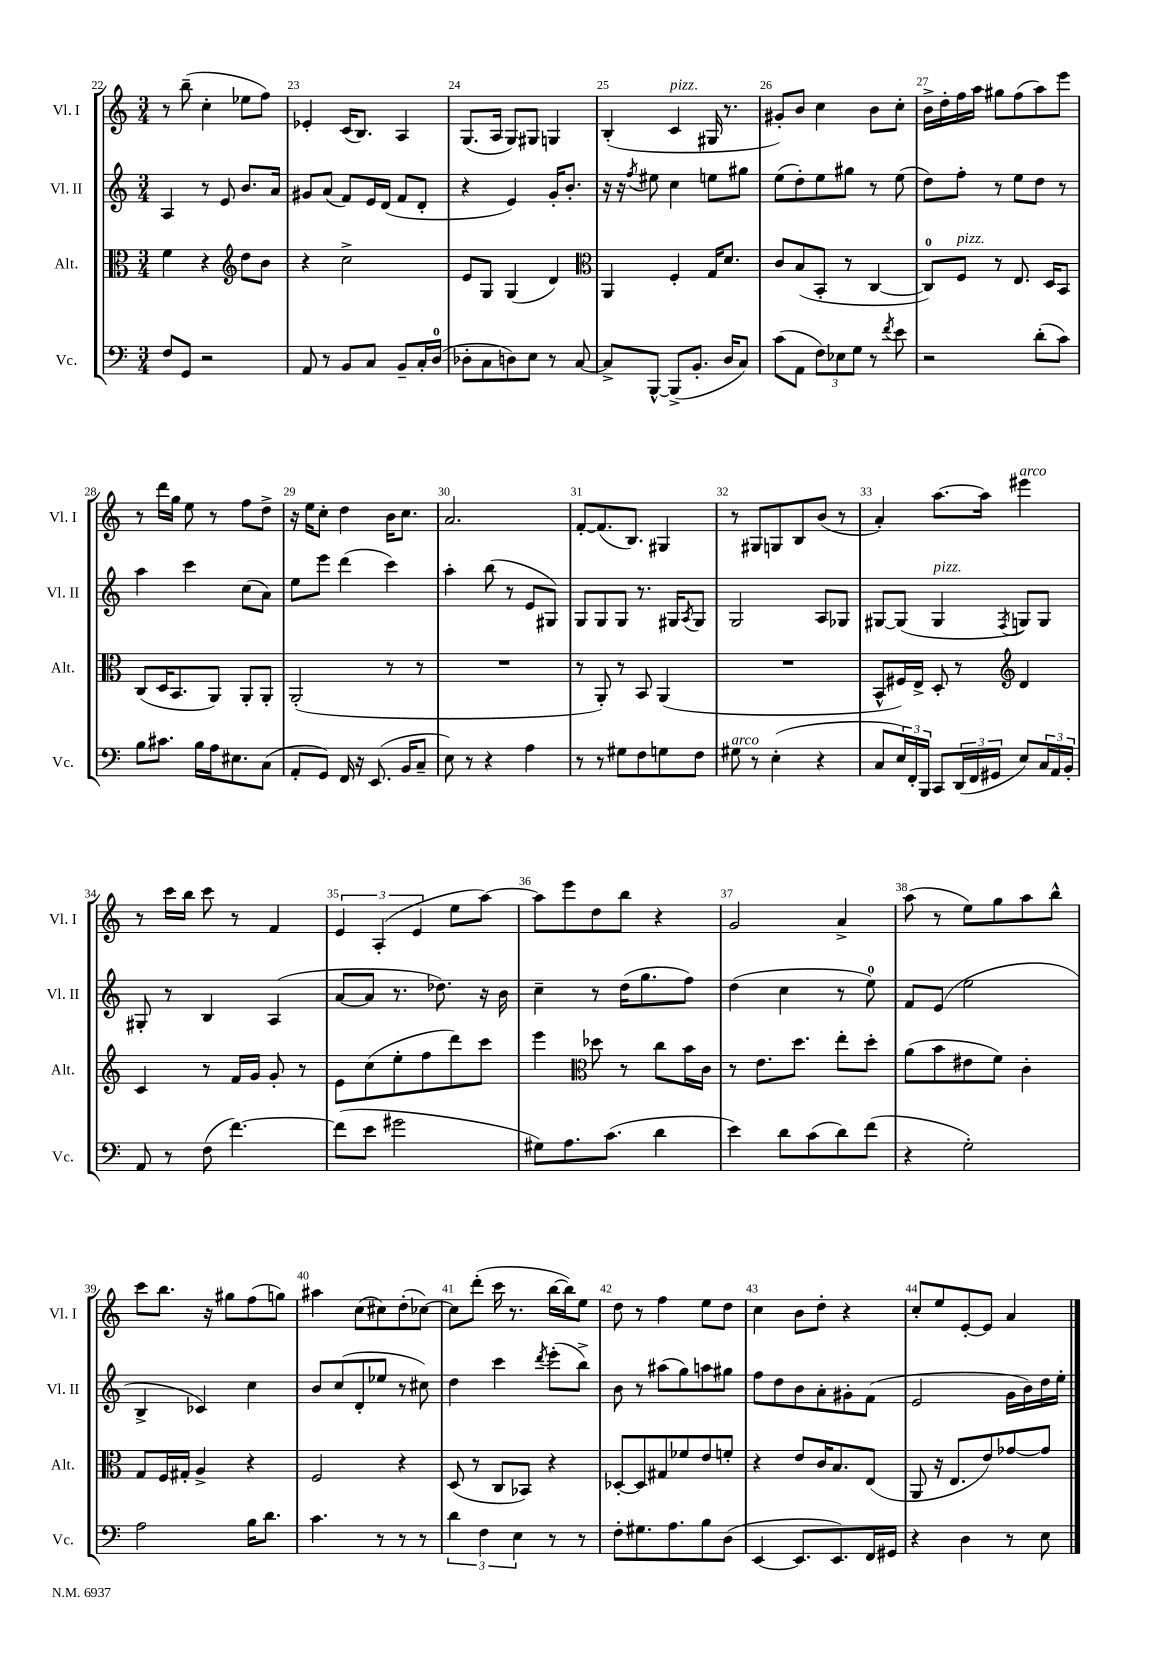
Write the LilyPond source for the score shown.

<<
\new StaffGroup <<
\new Staff = "s0" \with { instrumentName = "Vl. I" shortInstrumentName = "Vl. I" } {
    \clef treble \key c \major \numericTimeSignature \time 3/4
    r8 b''8--( c''4-. ees''8 f''8) |
    ees'4-. c'16( b8.) a4 |
    g8.( a16 g8) gis8 g4 |
    b4-.( c'4^\markup { \italic "pizz." } gis16 r8. |
    gis'8-.) b'8 c''4 b'8 c''8-. |
    b'16-> d''16-. f''16 a''16 gis''8 f''8( a''8) e'''8 |
    r8 d'''16 g''16 e''8 r8 f''8 d''8-> |
    r16 e''16 c''8-. d''4 b'16 c''8. |
    a'2. |
    f'8~-. f'8.( b8.) gis4 |
    r8 gis8 g8 b8 b'8( r8 |
    a'4-.) a''8.~ a''16 eis'''4^\markup { \italic "arco" } |
    r8 c'''16 b''16 c'''8 r8 f'4 |
    \tuplet 3/2 { e'4 a4-.( e'4 } e''8 a''8~) |
    a''8 e'''8 d''8 b''8 r4 |
    g'2 a'4-> |
    a''8( r8 e''8) g''8 a''8 b''8-^ |
    c'''8 b''8. r16 gis''8 f''8( g''8) |
    ais''4 c''8( cis''8) d''8-.( ces''8~) |
    ces''8 d'''8-.( c'''16 r8. b''16~ b''16) e''8 |
    d''8 r8 f''4 e''8 d''8 |
    c''4 b'8 d''8-. r4 |
    c''8-. e''8 e'8~-. e'8 a'4 \bar "|." |
}
\new Staff = "s1" \with { instrumentName = "Vl. II" shortInstrumentName = "Vl. II" } {
    \clef treble \key c \major \numericTimeSignature \time 3/4
    a4 r8 e'8 b'8. a'16 |
    gis'8 a'8( f'8) e'16 d'16( f'8 d'8-. |
    r4 e'4) g'16-. b'8.-. |
    r16 r16 \acciaccatura { f''8 } eis''8 c''4 e''8 gis''8 |
    e''8( d''8-.) e''8 gis''8 r8 e''8( |
    d''8) f''8-. r8 e''8 d''8 r8 |
    a''4 c'''4 c''8( a'8) |
    e''8 e'''8 d'''4( c'''4) |
    a''4-. b''8( r8 e'8 gis8) |
    g8 g8 g8 r8. gis16 \acciaccatura { a8 } gis8 |
    g2 a8 ges8 |
    gis8~ gis8( gis4^\markup { \italic "pizz." } \acciaccatura { f8 } g8) g8 |
    gis8-. r8 b4 a4( |
    a'8~ a'8 r8. des''8.) r16 b'16 |
    c''4-- r8 d''16( g''8. f''8) |
    d''4( c''4 r8 e''8-0) |
    f'8 e'8( e''2 |
    b4-> ces'4) c''4 |
    b'8 c''8( d'8-. ees''8 r8 cis''8) |
    d''4 c'''4 \acciaccatura { d'''8 } e'''8-.( b''8->) |
    b'8 r8 ais''8( g''8) a''8 gis''8 |
    f''8 d''8 b'8 a'8-. gis'8-. f'8( |
    e'2 g'16 b'16) d''16 e''16-. \bar "|." |
}
\new Staff = "s2" \with { instrumentName = "Alt." shortInstrumentName = "Alt." } {
    \clef alto \key c \major \numericTimeSignature \time 3/4
    f'4 r4 \clef treble d''8 b'8 |
    r4 c''2-> |
    e'8 g8 g4( d'4) |
    \clef alto a,4 f4-. g16 d'8. |
    c'8 b8( b,8-. r8 c4~ |
    c8-0) f8^\markup { \italic "pizz." } r8 e8. d16 b,8 |
    c8( d16 b,8. a,8) a,8-. a,8-. |
    a,2-.( r8 r8 |
    R2. |
    r8 a,8-.) r8 b,8 a,4( |
    R2. |
    b,8-^ fis16) e16-> d8-. r8 \clef treble d'4 |
    c'4 r8 f'16 g'16 g'8-. r8 |
    e'8 c''8( e''8-. f''8 d'''8) c'''8 |
    e'''4 \clef alto des''8 r8 c''8 b'16 c'16 |
    r8 e'8. d''8. e''8-. d''8-. |
    a'8( b'8 eis'8 f'8) c'4-. |
    g8 f16 gis16-. a4-> r4 |
    f2 r4 |
    d8( r8 c8 bes,8) r4 |
    des8~-. des8 gis8 fes'8 e'8 f'8-. |
    r4 e'8 c'16 b8. e8( |
    a,8 r16 e8. e'8) ges'8~ ges'8 \bar "|." |
}
\new Staff = "s3" \with { instrumentName = "Vc." shortInstrumentName = "Vc." } {
    \clef bass \key c \major \numericTimeSignature \time 3/4
    f8 g,8 r2 |
    a,8 r8 b,8 c8 b,8-- c16-. d16-0( |
    des8-. c8 d8) e8 r8 c8~ |
    c8-> b,,8~-^ b,,8->( b,8.-. d16 c8) |
    c'8( a,8 \tuplet 3/2 { f8) ees8 g8 } r8 \acciaccatura { f'8 } e'8 |
    r2 d'8-.( c'8) |
    b8 cis'8. b16 a16 eis8. c8( |
    a,8-. g,8) f,16 r16 e,8.( b,16 c8-- |
    e8) r8 r4 a4 |
    r8 r8 gis8 f8 g8 f8 |
    gis8^\markup { \italic "arco" } r8 e4-.( r4 |
    c8 \tuplet 3/2 { e16) f,16-. b,,16 } c,8 \tuplet 3/2 { d,16( f,16 gis,16 } e8) \tuplet 3/2 { c16 a,16 b,16-. } |
    a,8 r8 f8( f'4.~) |
    f'8( e'8 gis'2 |
    gis8) a8. c'8.( d'4 |
    e'4) d'8 c'8( d'8) f'8( |
    r4 g2-.) |
    a2 b16 d'8. |
    c'4. r8 r8 r8 |
    \tuplet 3/2 { d'4 f4 e4 } r8 r8 |
    f8-. gis8. a8. b8 d8( |
    e,4~ e,8. e,8.) f,16 gis,16 |
    r4 d4 r8 e8 \bar "|." |
}
>>
>>
\layout { \context { \Score currentBarNumber = #22 \override BarNumber.break-visibility = ##(#f #t #t) barNumberVisibility = #all-bar-numbers-visible } }
